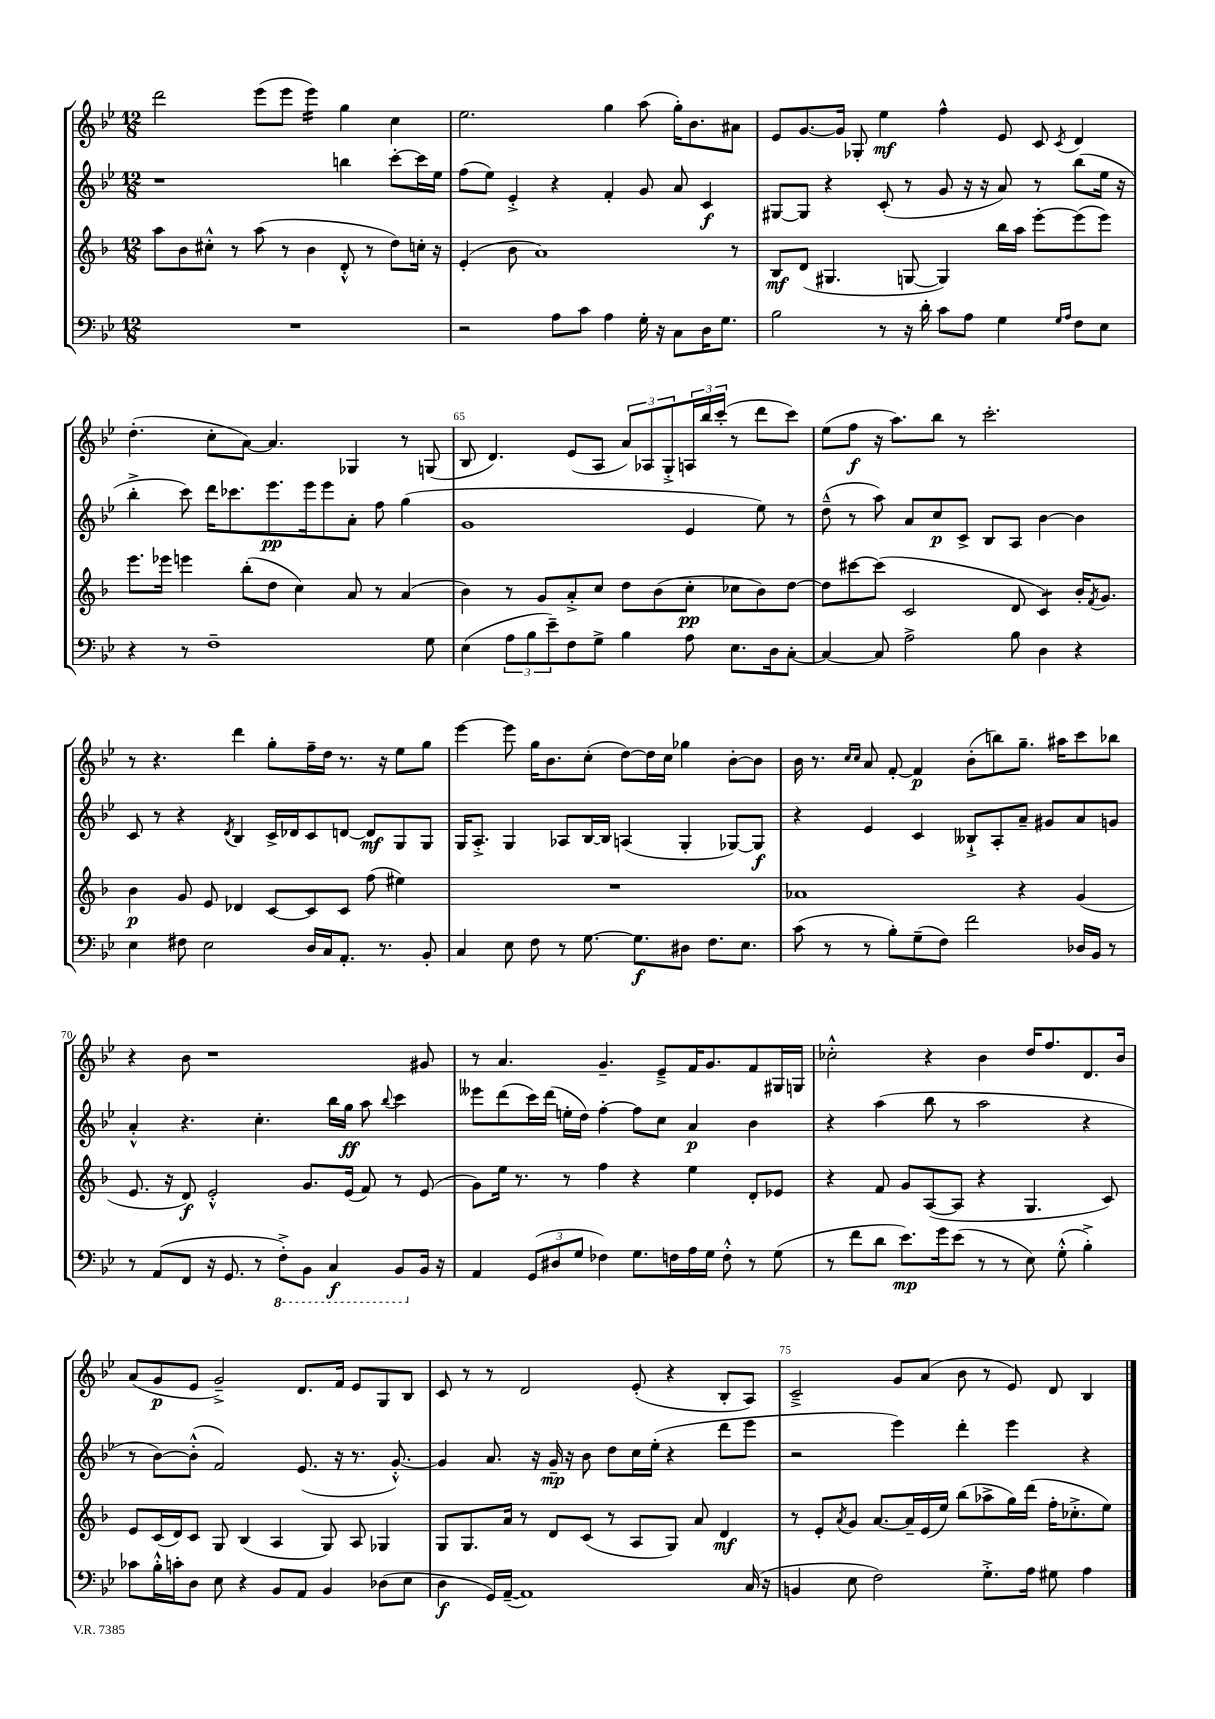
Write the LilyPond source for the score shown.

<<
\new StaffGroup <<
\new Staff = "s0" {
    \clef treble \key bes \major \numericTimeSignature \time 12/8
    d'''2 ees'''8( ees'''8 ees'''4:16) g''4 c''4 |
    ees''2. g''4 a''8( g''16-.) bes'8. ais'8 |
    ees'8 g'8.~ g'16 ges8-. ees''4\mf f''4-^ ees'8 c'8 \acciaccatura { c'8 } d'4 |
    d''4.-.( c''8-. a'8~) a'4. ges4 r8 g8( |
    bes8 d'4.) ees'8( a8 \tuplet 3/2 { a'8) aes8 g8-.-> } \tuplet 3/2 { a16 bes''16 c'''16-.( } r8 d'''8 c'''8) |
    ees''8( f''8\f r16 a''8.) bes''8 r8 c'''2.-. |
    r8 r4. d'''4 g''8-. f''16-- d''16 r8. r16 ees''8 g''8 |
    ees'''4~ ees'''8 g''16 bes'8. c''8-.( d''8~) d''16 c''16 ges''4 bes'8~-. bes'8 |
    bes'16 r8. \grace { c''16 c''16 } a'8 f'8~-. f'4\p bes'8-.( b''8) g''8.-- ais''16 c'''8 bes''8 |
    r4 bes'8 r1 gis'8 |
    r8 a'4. g'4.-- ees'8---> f'16 g'8. f'8 gis16 g16 |
    ces''2-.-^ r4 bes'4 d''16 f''8. d'8. bes'16 |
    a'8( g'8\p ees'8 g'2--->) d'8. f'16 ees'8 g8 bes8 |
    c'8 r8 r8 d'2 ees'8-.( r4 bes8-. a8) |
    c'2---> g'8 a'8( bes'8 r8 ees'8) d'8 bes4 \bar "|." |
}
\new Staff = "s1" {
    \clef treble \key bes \major \numericTimeSignature \time 12/8
    r1 b''4 c'''8~-. c'''16 ees''16 |
    f''8( ees''8) ees'4-.-> r4 f'4-. g'8 a'8 c'4\f |
    gis8~ gis8 r4 c'8-.( r8 g'8 r16 r16 a'8) r8 bes''8( ees''16 r16 |
    bes''4-.-> c'''8) d'''16 ces'''8. ees'''8.\pp ees'''16 ees'''8 a'8-. f''8 g''4( |
    g'1 ees'4 ees''8) r8 |
    d''8---^( r8 a''8) a'8 c''8\p c'8-> bes8 a8 bes'4~ bes'4 |
    c'8 r8 r4 \acciaccatura { d'8 } bes4 c'16-> des'16 c'8 d'8~ d'8\mf g8 g8 |
    g16 a8.-.-> g4 aes8 bes16~ bes16 a4( g4-. ges8~) ges8\f |
    r4 ees'4 c'4 beses8-!-> a8-. a'8-- gis'8 a'8 g'8 |
    a'4-.-^ r4. c''4.-. bes''16 g''16\ff a''8 \appoggiatura { bes''8 } c'''4 |
    eeses'''8 d'''8( c'''16) d'''16( e''16-. d''16) f''4~-. f''8 c''8 a'4\p bes'4 |
    r4 a''4( bes''8 r8 a''2 r4 |
    r8 bes'8~) bes'8-.-^( f'2) ees'8.( r16 r8. g'8.~-.-^) |
    g'4 a'8. r16 g'16--\mp r16 bes'8 d''8 c''16 ees''16-.( r4 d'''8 ees'''8 |
    r2 ees'''4) d'''4-. ees'''4 r4 \bar "|." |
}
\new Staff = "s2" {
    \clef treble \key f \major \numericTimeSignature \time 12/8
    a''8 bes'8 cis''8-.-^ r8 a''8( r8 bes'4 d'8-.-^ r8 d''8) c''16-. r16 |
    e'4-.( bes'8 a'1) r8 |
    bes8\mf d'8( gis4. g8~ g4) bes''16 a''16 e'''8~-. e'''8( e'''8) |
    e'''8. ees'''16 e'''4 bes''8-.( d''8 c''4) a'8 r8 a'4( |
    bes'4) r8 g'8 a'8-.-> c''8 d''8 bes'8( c''8-.\pp ces''8 bes'8) d''8~ |
    d''8 cis'''8~ cis'''8( c'2 d'8 c'4:8) bes'16-. \acciaccatura { f'8 } g'8. |
    bes'4\p g'8 e'8 des'4 c'8~ c'8 c'8 f''8( eis''4) |
    R1. |
    aes'1 r4 g'4( |
    e'8. r16 d'8\f) e'2-.-^ g'8. e'16( f'8) r8 e'8( |
    g'8) e''16 r8. r8 f''4 r4 e''4 d'8-. ees'8 |
    r4 f'8 g'8 a8~( a8 r4 g4. c'8) |
    e'8 c'16( d'16) c'8 g8 bes4( a4 g8) a8 ges4 |
    g8 g8. a'16 r8 d'8 c'8( r8 a8 g8) a'8 d'4\mf |
    r8 e'8-. \acciaccatura { a'8 } g'8 a'8.~ a'16-- e'16( e''16) bes''8( aes''8-> g''16) d'''16( f''16-. ces''8.-.-> e''8) \bar "|." |
}
\new Staff = "s3" {
    \clef bass \key bes \major \numericTimeSignature \time 12/8
    R1. |
    r2 a8 c'8 a4 g16-. r16 c8 d16 g8. |
    bes2 r8 r16 d'16-. c'8 a8 g4 \grace { g16 a16 } f8 ees8 |
    r4 r8 f1-- g8 |
    ees4( \tuplet 3/2 { a8 bes8 ees'8--) } f8 g8-> bes4 a8 ees8. d16 c8~-. |
    c4~ c8 a2-> bes8 d4 r4 |
    ees4 fis8 ees2 d16 c16 a,8.-. r8. bes,8-. |
    c4 ees8 f8 r8 g8.~ g8.\f dis8 f8. ees8. |
    c'8( r8 r8 bes8-.) g8--( f8) f'2 des16 bes,16 r8 |
    r8 a,8( f,8 r16 g,8. r8 \ottava #-1 f,8-.->) bes,,8 c,4\f bes,,8 \ottava #0 bes,16 r16 |
    a,4 \tuplet 3/2 { g,8( dis8 g8 } fes4) g8. f16 a16 g16 f8-.-^ r8 g8( |
    r8 f'8 d'8 ees'8.\mp) g'16 ees'8( r8 r8 ees8) g8-.-^( bes4-.->) |
    ces'8 bes16-.-^ c'16-. d8 ees8 r4 bes,8 a,8 bes,4 des8( ees8 |
    d4\f g,16) a,16~--( a,1) c16( r16 |
    b,4 ees8 f2) g8.-.-> a16 gis8 a4 \bar "|." |
}
>>
>>
\layout { \context { \Score currentBarNumber = #61 \override BarNumber.break-visibility = ##(#f #t #t) barNumberVisibility = #(every-nth-bar-number-visible 5) } }
